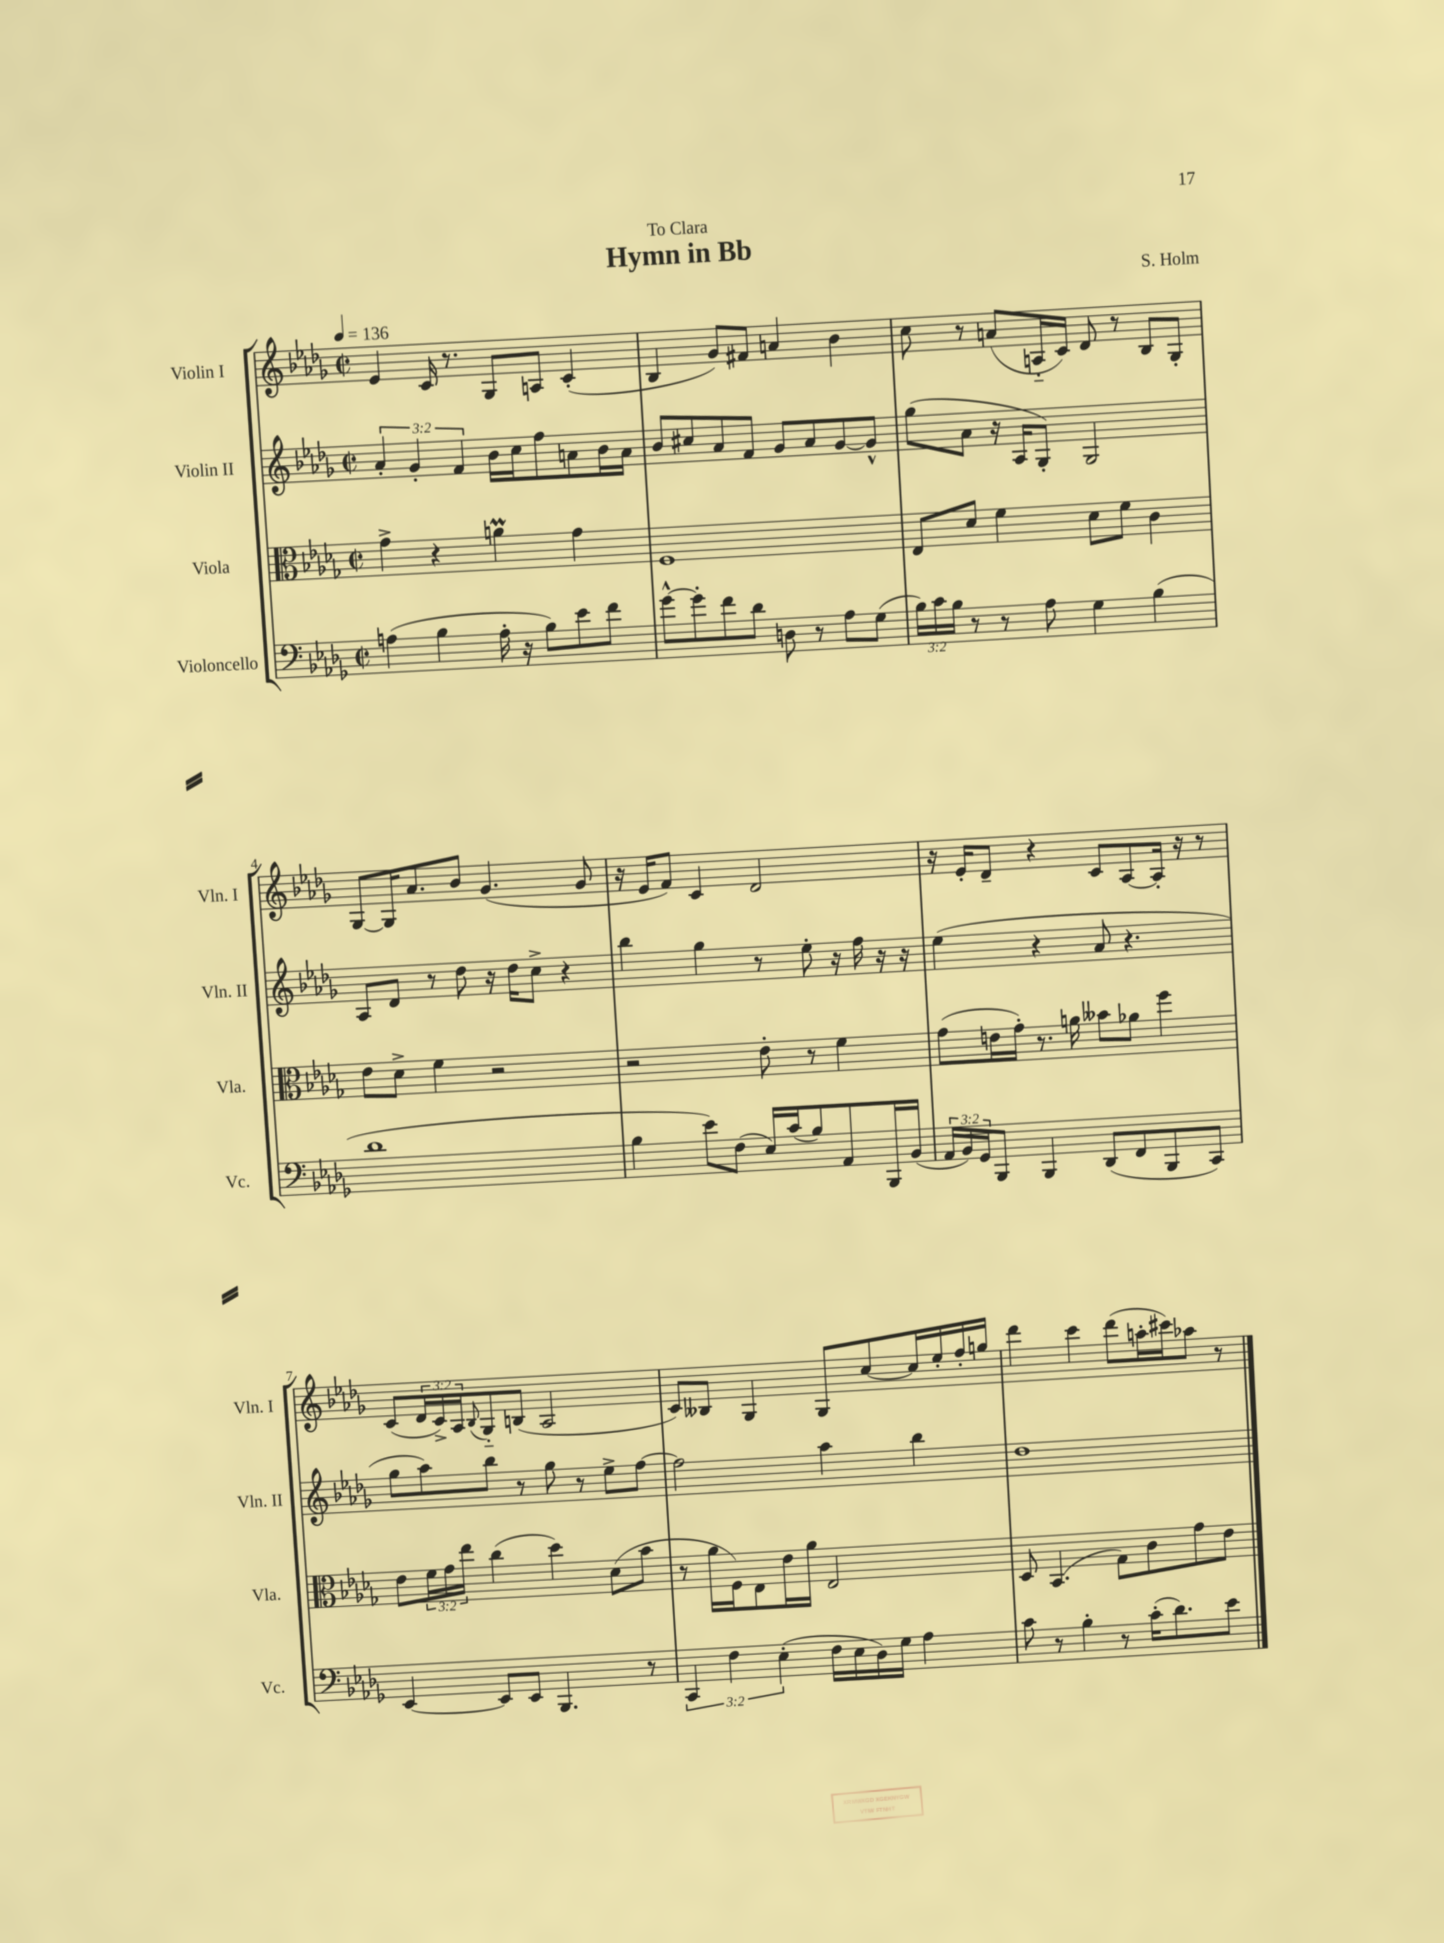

**kern	**kern	**kern	**kern
*part4	*part3	*part2	*part1
*staff4	*staff3	*staff2	*staff1
*I"Violoncello	*I"Viola	*I"Violin II	*I"Violin I
*I'Vc.	*I'Vla.	*I'Vln. II	*I'Vln. I
*clefF4	*clefC3	*clefG2	*clefG2
*k[b-e-a-d-g-]	*k[b-e-a-d-g-]	*k[b-e-a-d-g-]	*k[b-e-a-d-g-]
*M2/2	*M2/2	*M2/2	*M2/2
*met(c|)	*met(c|)	*met(c|)	*met(c|)
*MM136	*MM136	*MM136	*MM136
=1	=1	=1	=1
(4An\	4g-^\	6a-'/	4e-/
.	.	6g-'/	.
4B-\	4r	.	16c/
.	.	.	8.r
.	.	6f/	.
16A'\	4anm\	16b-\LL	8G-/L
16r	.	16cc\J	.
8B-\L)	.	8ff\	8An/J
8e-\	4g-\	8an\	(4c'/
8f\J	.	16b-\L	.
.	.	16a\JJ	.
=2	=2	=2	=2
[8g-^^\L	1F	8b-/L	4B-/
8g-'\]	.	8cc#X/	.
8f\	.	8a-/	8g-/L)
8d-\J	.	8f/J	8f#X/J
8Dn\	.	8g-/L	4an/
8r	.	8a-/	.
8A-\L	.	[8g-/	4b-\
(8G-\J	.	8g-^^/J]	.
=3	=3	=3	=3
24B-\LL)	8E-/L	(8gg-\L	8cc\
24c\	.	.	.
24B-\JJ	.	.	.
8r	8d-/J	8a-\J	8r
8r	4f\	16r	(8an/L
.	.	16A-/KL	.
8A-\	.	8G-'/J)	16An/L
.	.	.	16c/JJ)
4G-\	8d-\L	2G-/	8d-/
.	8f\J	.	8r
(4B-\	4c\	.	8B-/L
.	.	.	8G-'/J
!!LO:LB:g=z
=4	=4	=4	=4
1d-	8e-\L	8A-/L	[8G-/L
.	8d-^\J	8d-/J	16G-/K]
.	.	.	8.a-/
.	4f\	8r	.
.	.	8dd-\	8b-/J
.	2r	16r	(4.g-/
.	.	16dd-\KL	.
.	.	8cc^\J	.
.	.	4r	.
.	.	.	8g-/
=5	=5	=5	=5
4B-\	2r	4bb-\	16r
.	.	.	16e-/KL
.	.	.	8f/J)
8e-\L)	.	4gg-\	4c/
(8F\J	.	.	.
16E-/LL)	8e-'\	8r	2d-/
(16c/J	.	.	.
8B-/)	8r	8ee-'\	.
8AA-/	4f\	16r	.
.	.	16ff\	.
16BBB-/L	.	16r	.
(16BB-/JJ	.	16r	.
=6	=6	=6	=6
24AA-/LL	(8g-\L	(4ee-\	16r
24BB-/)	.	.	.
.	.	.	16e-'/KL
24GG-/J	.	.	.
8BBB-/J	16en\L	.	8d-~/J
.	16g-'\JJ)	.	.
4BBB-/	8.r	4r	4r
.	16an\	.	.
(8DD-/L	8b--X\L	8a-/	8c/L
8FF/	8a-X\J	4.r	[8A-/
8BBB-/	4ff\	.	16A-'/Jk]
.	.	.	16r
8CC/J)	.	.	8r
!!LO:LB:g=z
=7	=7	=7	=7
[4EE-/	8e-\L	8gg-\L	(8c/L
.	24f\L	8aa-\)	24d-/L
.	24g-\	.	24c^/)
.	24ee-\JJ	.	24A-/J
.	.	.	8qqB-/
8EE-/L]	(4cc\	8bb-\J	8G-/
8EE-/J	.	8r	(8Bn/J
4.BBB-/	4dd-\)	8gg-\	2A-/
.	.	8r	.
.	(8d-\L	8ee-^\L	.
8r	8b-\J	[8ff\J	.
=8	=8	=8	=8
6CC/	8r	2ff\]	8c/L)
.	16a-\LL	.	8B--X/J
6F\	.	.	.
.	16F\J)	.	.
.	8E-\	.	4G-/
(6E-'\	.	.	.
.	16e-\L	.	.
.	16a-\JJ	.	.
16F\LL	2E-/	4aa-\	8G-/L
16E-\	.	.	.
16D-\)	.	.	[8cc/
16G-\JJ	.	.	.
4A-\	.	4bb-\	16cc/L]
.	.	.	16ee-'/
.	.	.	16ff'/
.	.	.	16ggn/JJ
=9	=9	=9	=9
8c\	8D-/	1dd-	4ddd-\
8r	(4.BB-/	.	.
4B-'\	.	.	4ccc\
8r	8G-\L)	.	(8ddd-\L
(16c'\KL	8c\	.	16aan'\L
8.d-\)	.	.	16ccc#X\J)
.	8g-\	.	8aa-X\J
8e-\J	8e-\J	.	8r
==	==	==	==
*-	*-	*-	*-
